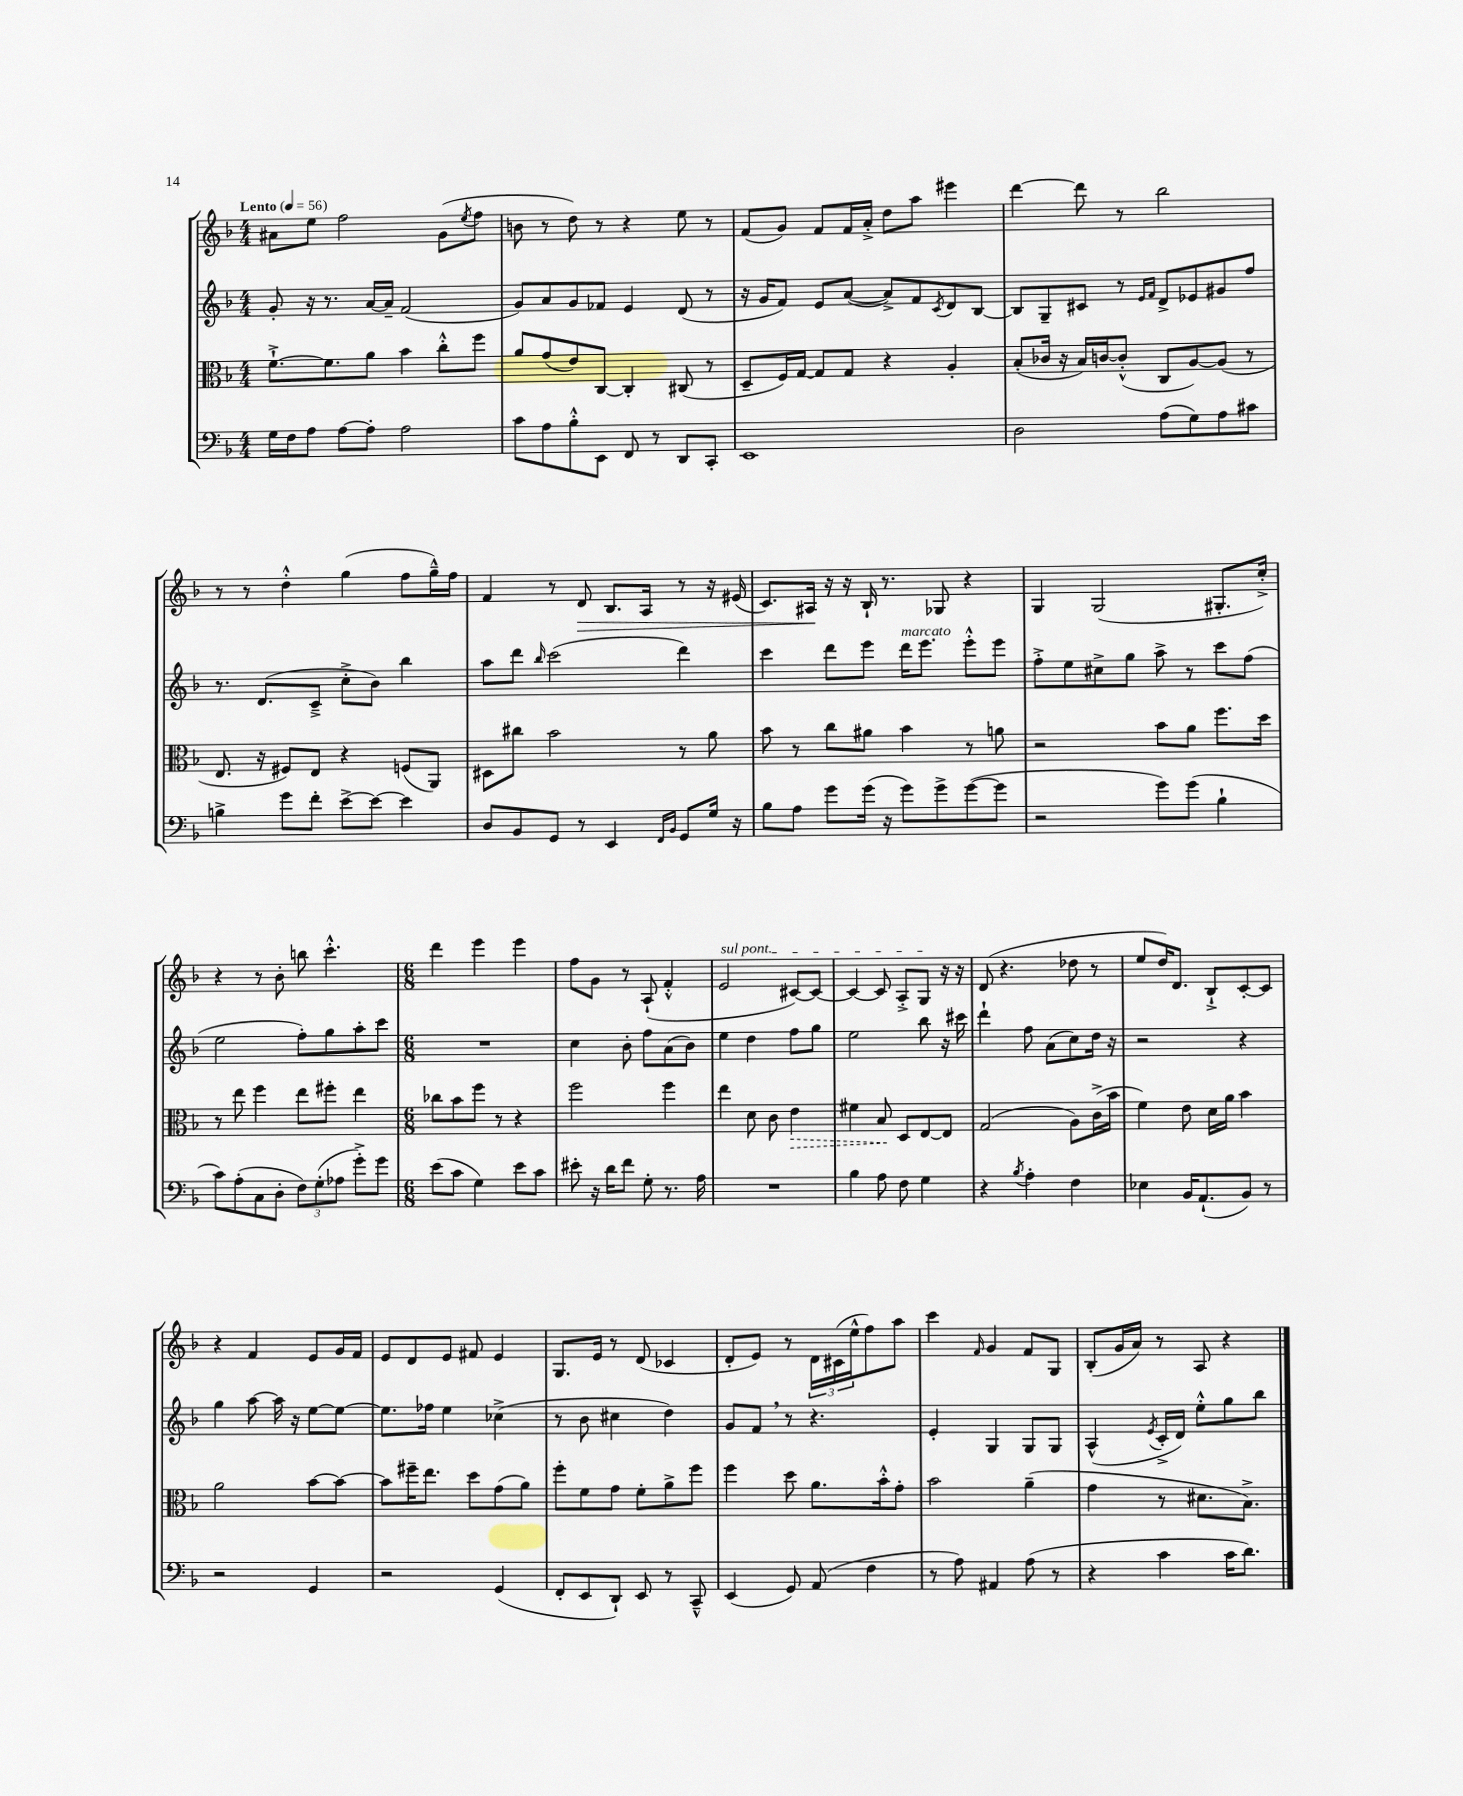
<<
\new StaffGroup <<
\new Staff = "s0" {
    \clef treble \key f \major \numericTimeSignature \time 4/4 \tempo "Lento" 4 = 56
    ais'8 e''8 f''2 g'8( \acciaccatura { e''8 } f''8 |
    b'8 r8 d''8) r8 r4 e''8 r8 |
    f'8( g'8) f'8 f'16 a'16-.-> d''8 a''8 eis'''4 |
    d'''4~ d'''8 r8 bes''2 |
    r8 r8 d''4-.-^ g''4( f''8 g''16---^) f''16 |
    f'4 r8 d'8\> bes8. a16 r8 r16 eis'16( |
    c'8.) ais16\! r16 r16 bes16-! r8. ges8 r4 |
    g4 g2( gis8.-. c''16-.->) |
    r4 r8 bes'8-. b''8 c'''4.-.-^ |
    \numericTimeSignature \time 6/8 d'''4 e'''4 e'''4 |
    f''8 g'8 r8 a8-!( f'4-.-^ |
    \once \override TextSpanner.bound-details.left.text = \markup { \italic "sul pont." } e'2\startTextSpan cis'8~) cis'8~ |
    cis'4~ cis'8 a8-.-> g8\stopTextSpan r16 r16 |
    d'8( r4. des''8 r8 |
    e''8 d''16) d'8. bes8-!-> c'8~-. c'8 |
    r4 f'4 e'8 g'16 f'16 |
    e'8 d'8 e'8 fis'8 e'4 |
    g8. e'16 r8 d'8( ces'4 |
    d'8-. e'8) r8 \tuplet 3/2 { d'16 cis'16( e''16-^ } f''8) a''8 |
    c'''4 \grace { f'16 } g'4 f'8 g8 |
    bes8-.( g'16 a'16) r8 a8 r4 \bar "|." |
}
\new Staff = "s1" {
    \clef treble \key f \major \numericTimeSignature \time 4/4
    g'8-. r16 r8. a'16~ a'16-- f'2( |
    g'8) a'8 g'8 fes'8 e'4 d'8( r8 |
    r16 g'16 f'8) e'8 a'8~( a'8->) f'8 \acciaccatura { c'8 } d'8 bes8~ |
    bes8 g8-- cis'8 r8 \grace { e'16 f'16 } d'8-> ees'8 gis'8 f''8 |
    r8. d'8.( c'8---> c''8-.-> bes'8) bes''4 |
    a''8 d'''8 \grace { bes''16 } c'''2( d'''4) |
    c'''4 d'''8 e'''8 d'''16^\markup { \italic "marcato" } e'''8. e'''8-.-^ e'''8 |
    f''8-.-> e''8 cis''8-> g''8 a''8-> r8 c'''8 f''8( |
    e''2 f''8-.) g''8 a''8-. c'''8 |
    \numericTimeSignature \time 6/8 R2. |
    c''4 bes'8-. f''8 a'8( bes'8) |
    e''4 d''4 f''8 g''8 |
    e''2 bes''8 r16 cis'''16 |
    d'''4-! f''8 a'8( c''8) d''16 r16 |
    r2 r4 |
    g''4 a''8~ a''16 r16 e''8~ e''8~ |
    e''8. fes''16 e''4 ces''4->( |
    r8 bes'8 cis''4 d''4) |
    g'8 f'8 \breathe r8 r4. |
    e'4-. g4 g8 g8 |
    a4-^( \acciaccatura { e'8 } c'16-.-> d'16) e''8-.-^ g''8 bes''8 \bar "|." |
}
\new Staff = "s2" {
    \clef alto \key f \major \numericTimeSignature \time 4/4
    f'8.~-!-> f'8. a'8 bes'4 c''8-.-^ f''8 |
    a'8 g'8( e'8) c8~ c4-. cis8( r8 |
    d8-- f16) g16~ g8 g8 r4 a4-. |
    bes8-.( ces'16 r16 bes16) c'16~ c'8-.-^( c8 a8~) a8( r8 |
    e8. r16 fis8) e8 r4 f8( a,8) |
    dis8 cis''8 bes'2 r8 a'8 |
    bes'8 r8 c''8 ais'8 bes'4 r8 a'8 |
    r2 bes'8 a'8 f''8. d''16 |
    r8 e''8 f''4 e''8 fis''8-. e''4 |
    \numericTimeSignature \time 6/8 ces''8 bes'8 f''8 r8 r4 |
    f''2 f''4 |
    e''4 d'8 c'8 \once \override Hairpin.style = #'dashed-line e'4\> |
    fis'4 bes8\! d8 e8~ e8 |
    g2( a8) c'16->( bes'16 |
    f'4) e'8 d'16 a'16 bes'4 |
    a'2 bes'8~ bes'8~ |
    bes'8 fis''16-- e''8. d''8 g'8( a'8) |
    f''8-. f'8 g'8 f'8-. a'8-> f''8 |
    f''4 d''8 a'8. bes'16-.-^ g'8-. |
    bes'2 a'4--( |
    g'4 r8 dis'8. bes8.->) \bar "|." |
}
\new Staff = "s3" {
    \clef bass \key f \major \numericTimeSignature \time 4/4
    g16 f16 a8 a8~ a8-. a2 |
    c'8 a8 bes8-.-^ e,8 f,8 r8 d,8 c,8-. |
    e,1 |
    d2 a8( g8) a8 cis'8 |
    b4-> g'8 f'8-. e'8~-> e'8~ e'4 |
    d8 bes,8 g,8 r8 e,4 \grace { f,16 bes,16 } g,8 g16 r16 |
    bes8 a8 g'8 g'16( r16 g'8) g'8-> g'8~( g'8 |
    r2 g'8) g'8( bes4-! |
    c'8) a8-.( c8 d8-. \tuplet 3/2 { f8) g8-.( aes8 } g'8-.->) g'8 |
    \numericTimeSignature \time 6/8 e'8( c'8 g4) e'8 c'8 |
    eis'8-. r16 d'16 f'8 g8-. r8. a16 |
    R2. |
    bes4 a8 f8 g4 |
    r4 \acciaccatura { bes8 } a4-. f4 |
    ees4 bes,16 a,8.-!( bes,8) r8 |
    r2 g,4 |
    r2 g,4( |
    f,8-. e,8 d,8-!) e,8 r8 c,8---^ |
    e,4( g,8) a,8( f4 |
    r8 a8) ais,4 a8( r8 |
    r4 c'4 c'16 d'8.) \bar "|." |
}
>>
>>
\layout { \context { \Score \remove "Bar_number_engraver" } }
